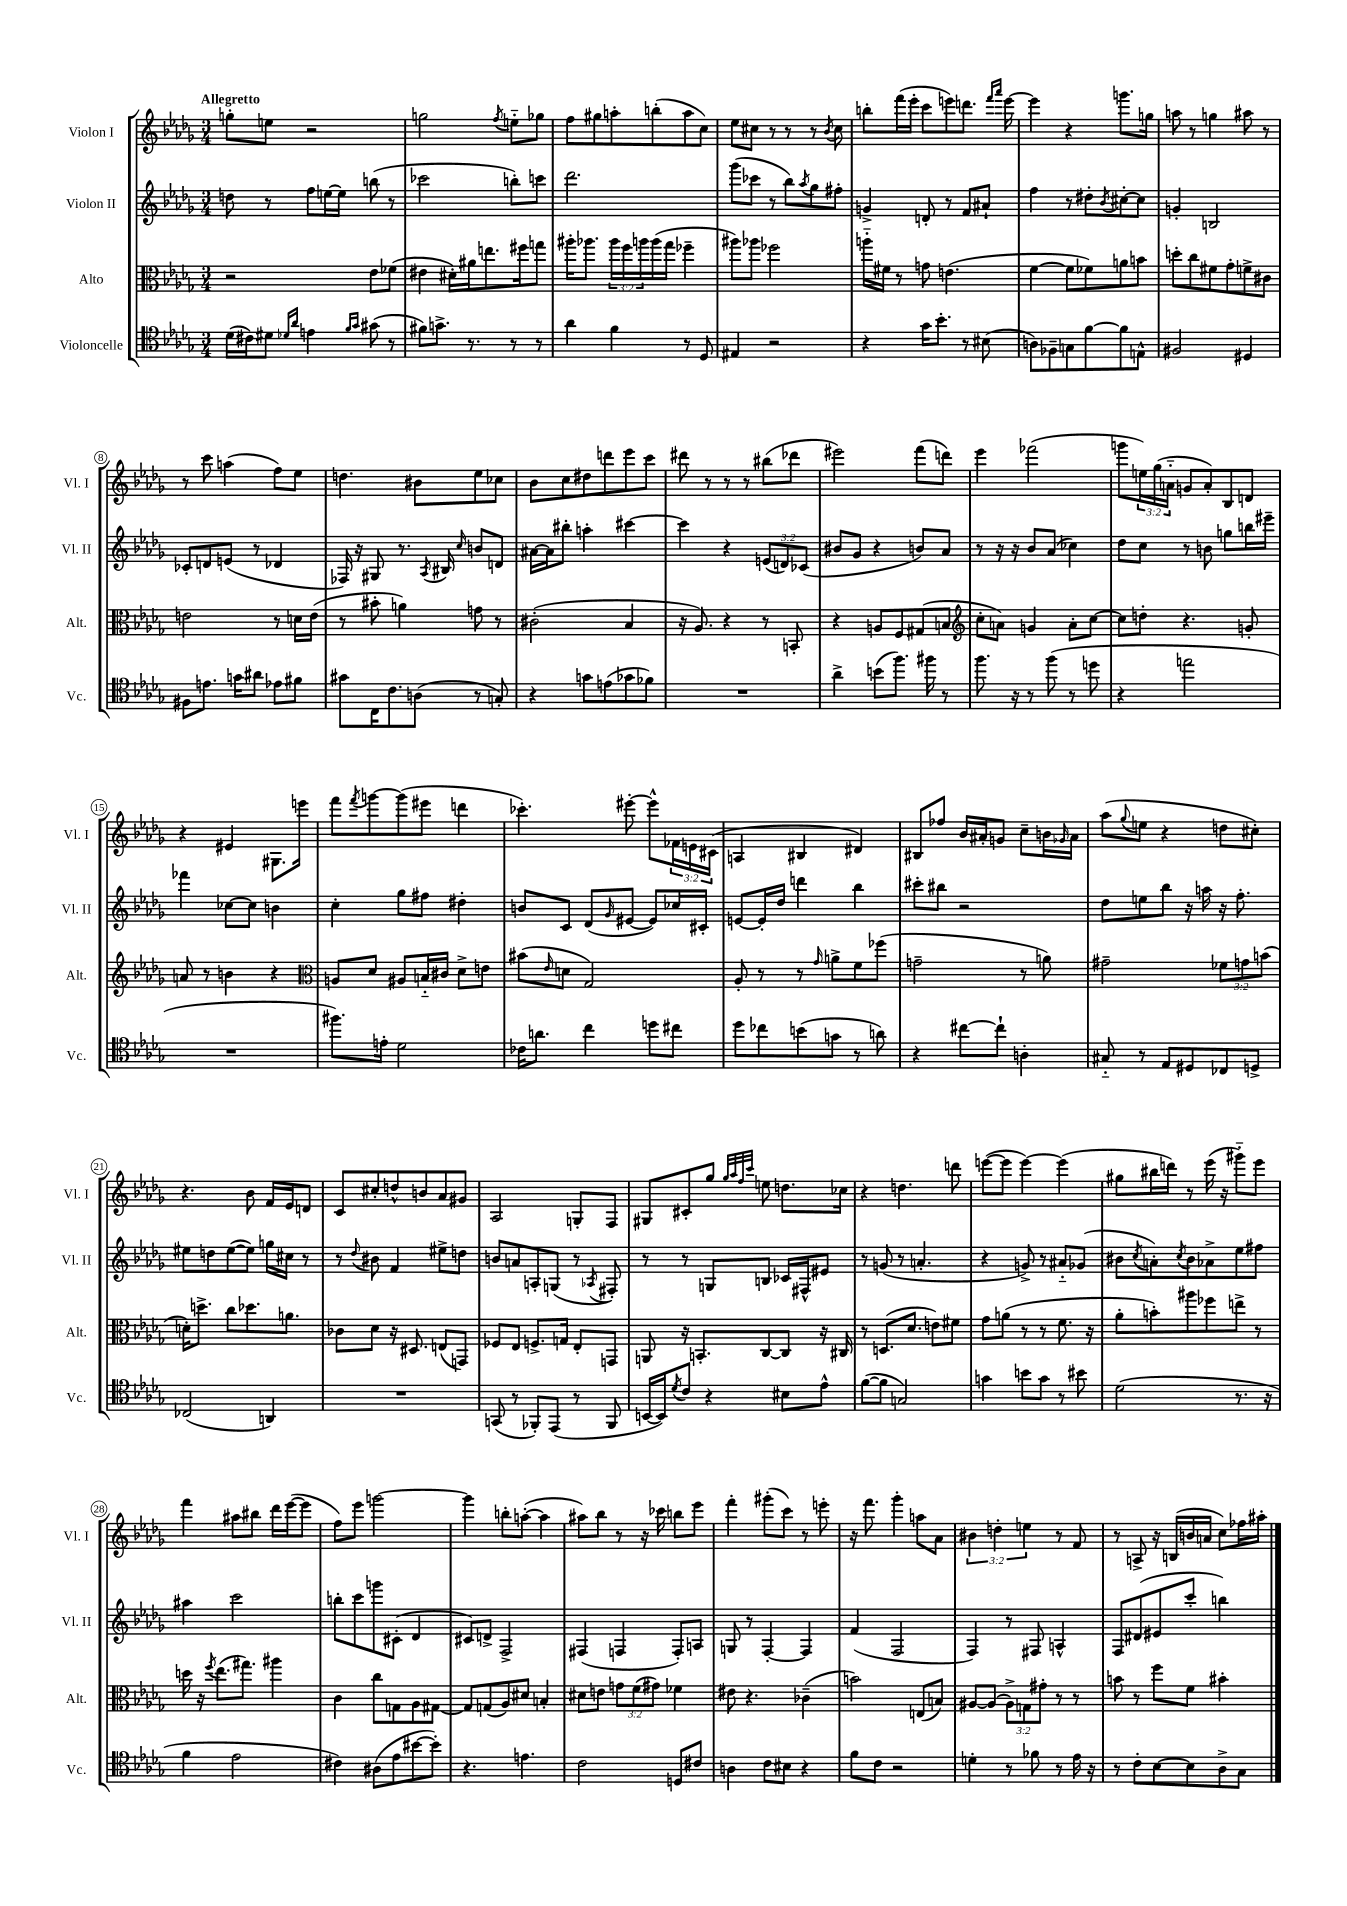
<<
\new StaffGroup <<
\new Staff = "s0" \with { instrumentName = "Violon I" shortInstrumentName = "Vl. I" } {
    \clef treble \key des \major \numericTimeSignature \time 3/4 \override Staff.TupletNumber.text = #tuplet-number::calc-fraction-text \tempo "Allegretto"
    g''8-. e''8 r2 |
    g''2 \acciaccatura { f''8 } e''8-_ ges''8 |
    f''8 gis''8 a''8-. b''8-.( a''8 c''8) |
    ees''8 cis''8 r8 r8 r8 \acciaccatura { bes'8 } cis''8 |
    b''8-. f'''16( ees'''16-. c'''8 e'''8) d'''8. \grace { f'''16 aes'''16 } e'''16~ |
    e'''4 r4 g'''8. g''16 |
    a''8 r8 g''4 ais''8 r8 |
    r8 c'''8 a''4( f''8) ees''8 |
    d''4. bis'8 ees''8 ces''8 |
    bes'8 c''8 dis''8 d'''8 ees'''8 c'''8 |
    dis'''8 r8 r8 r8 bis''8( des'''8 |
    eis'''2) f'''8( d'''8) |
    ees'''4 fes'''2( |
    g'''8 \tuplet 3/2 { e''16) ges''16( a'16-_ } g'8 a'8-.) bes8 d'8 |
    r4 eis'4 gis8. e'''16 |
    f'''8 \acciaccatura { f'''8 } g'''8~ g'''8( eis'''8 d'''4 |
    ces'''4.-.) eis'''8~-. eis'''8-^ \tuplet 3/2 { fes'16 e'16 cis'16( } |
    a4 bis4 dis'4) |
    bis8 fes''8 bes'16 ais'16-. g'8 c''8-- b'16 \grace { ges'16 } ais'16 |
    aes''8( \appoggiatura { ges''8 } e''8 r4 d''8 cis''8-.) |
    r4. bes'8 f'16 ees'16 d'8 |
    c'8 cis''8-. d''8-^ b'8 aes'8 gis'8 |
    aes2 g8-. f8 |
    gis8 cis'8-. ges''8 \grace { ges''32 aes''32 f''32 c'''32 } e''8 d''8. ces''16 |
    r4 d''4. d'''8 |
    e'''8~( e'''8 e'''4~) e'''4( |
    gis''8 bis''16 d'''16) r8 ees'''16( r16 gis'''8-_) ees'''8 |
    f'''4 ais''8 bis''8 des'''16 ees'''16~( ees'''8 |
    f''8) ees'''8 g'''2~ |
    g'''4 b''8-. a''8~-.( a''4 |
    ais''8) bes''8 r8 r16 ces'''16 b''8 ees'''8 |
    f'''4-. gis'''8-.( c'''8) r8 e'''8-. |
    r16 f'''8. ges'''4-. a''8 aes'8 |
    \tuplet 3/2 { bis'4 d''4-. e''4 } r8 f'8 |
    r8 a8-> r16 b16( b'16 a'16 c''8) fes''16 ais''16-. \bar "|." |
}
\new Staff = "s1" \with { instrumentName = "Violon II" shortInstrumentName = "Vl. II" } {
    \clef treble \key des \major \numericTimeSignature \time 3/4 \override Staff.TupletNumber.text = #tuplet-number::calc-fraction-text
    d''8 r8 f''8 e''16~ e''16 b''8( r8 |
    ces'''2 b''8-.) c'''8 |
    des'''2. |
    ges'''8( ces'''8 r8 bes''8) \acciaccatura { aes''8 } ges''8 fis''8-. |
    g'4-> d'8-. r8 f'8 ais'8-! |
    f''4 r8 dis''8-. \acciaccatura { bes'8 } cis''8~-. cis''8 |
    g'4-. b2 |
    ces'8-. d'8 e'8( r8 des'4 |
    fes16) r16 gis8 r8. \acciaccatura { aes8 } bis16 \grace { c''16 } b'8 d'8 |
    ais'16~ ais'16 bis''8-. a''4-. cis'''4~ |
    cis'''4 r4 \tuplet 3/2 { e'8( d'8) ces'8( } |
    bis'8 ges'8 r4 b'8) aes'8 |
    r8 r16 r16 bes'8 aes'8( ces''4) |
    des''8 c''8 r8 b'8 g''8 b''16 eis'''16-- |
    fes'''4 ces''8~ ces''8 b'4 |
    c''4-. ges''8 fis''8 dis''4-. |
    b'8 c'8 des'8( \grace { ges'16 } eis'8~ eis'8) ces''16 cis'16-. |
    e'8~ e'16-. des''16 d'''4 bes''4 |
    cis'''8-. bis''8 r2 |
    des''8 e''8 bes''8 r16 a''16 r16 f''8.-. |
    eis''8 d''8 eis''8~( eis''8) g''16 cis''16 r8 |
    r8 \appoggiatura { des''8 } bis'8 f'4 eis''8-> d''8 |
    b'8 a'8 a8-. g8( r8 \acciaccatura { aes8 } fis8-.) |
    r8 r8 g8 b8 ces'16 fis16-^ eis'8 |
    r8 g'8( r8 a'4.-. |
    r4 g'8->) r8 ais'8-_ ges'8( |
    bis'8 \acciaccatura { c''8 } a'8-.) \acciaccatura { c''8 } bis'8 aes'8-> ees''8 fis''8 |
    ais''4 c'''2 |
    b''8-. c'''8 g'''8 cis'8-.( des'4 |
    cis'8) d'8-> f2-> |
    fis4( f4 f8-.) a8 |
    g8 r8 f4~-. f4 |
    f'4( f2 |
    f4) r8 fis8 a4-^ |
    f8 dis'8( eis'8 c'''8-. b''4) \bar "|." |
}
\new Staff = "s2" \with { instrumentName = "Alto" shortInstrumentName = "Alt." } {
    \clef alto \key des \major \numericTimeSignature \time 3/4 \override Staff.TupletNumber.text = #tuplet-number::calc-fraction-text
    r2 ees'8 fes'8( |
    eis'4 dis'16-.) ais'16 e''8. fis''16 g''8 |
    ais''16-. aes''8. \tuplet 3/2 { aes''16 f''16 a''16 } a''16( ges''16 fes''4-- |
    ais''8) aes''8 fes''2 |
    a''16-_ fis'16 r8 g'8 e'4.( |
    f'4~ f'8 fes'8) a'8 b'8 |
    d''8-. c''8 fis'8 ges'8-. f'8-> cis'8 |
    e'2 r8 d'16 e'16( |
    r8 bis'8-. a'4) g'8 r8 |
    cis'2-.( bes4 |
    r16 aes8.) r4 r8 b,8-. |
    r4 a8 f8 gis8( b8 |
    \clef treble c''8-. a'8) g'4 a'8-. c''8~ |
    c''8 d''8-. r4. g'8-. |
    a'8 r8 b'4 r4 |
    \clef alto a8 des'8 ais8 b16-_ cis'16 des'8-> e'8 |
    bis'8( \grace { ees'16 } d'8 ges2) |
    aes8-. r8 r8 \grace { ges'16 } a'8-> f'8 fes''8( |
    g'2-- r8 a'8) |
    gis'2-- \tuplet 3/2 { fes'8 g'8 b'8( } |
    d'16-.) d''8.-> c''8 des''8. a'8. |
    ces'8 des'8 r16 dis8. e8( g,8) |
    fes8 ees8 f8.-> g16 ees8-. g,8 |
    a,8 r16 b,8.-. c8~ c8 r16 cis16 |
    r8 d8.( des'8. e'8) fis'8 |
    ges'8 a'8( r8 r8 f'8. r16 |
    aes'8-. b'8-.) ais''8 fes''8 e''8-> r8 |
    d''16 r16 \acciaccatura { f''8 } ees''8.( gis''8.) ais''4 |
    c'4 c''8 g8 aes8 gis8~ |
    gis8 g8( aes8) dis'8 b4-. |
    dis'8 e'8 \tuplet 3/2 { g'8 f'8( gis'8) } fes'4 |
    eis'8 r4. ces'4--( |
    b'2) e8( b8) |
    ais8~ ais8( \tuplet 3/2 { ais8->) g8 gis'8-. } r8 r8 |
    b'8 r8 f''8 f'8 bis'4-. \bar "|." |
}
\new Staff = "s3" \with { instrumentName = "Violoncelle" shortInstrumentName = "Vc." } {
    \clef tenor \key des \major \numericTimeSignature \time 3/4
    des'16( cis'16) dis'8 \grace { des'16 aes'16 } e'4 \grace { f'16 ges'16 } gis'8( r8 |
    fis'8) g'8.-> r8. r8 r8 |
    aes'4 f'4 r8 des8 |
    eis4 r2 |
    r4 ges'16 bes'8.-. r8 bis8( |
    a8) fes8-- g8 f'8~ f'8 e8-^ |
    fis2 dis4 |
    fis8 e'8. g'16 ais'8 ees'8 fis'8 |
    gis'8 c16 c'8. a8( r8 g8-.) |
    r4 g'8 e'8( ges'8 fes'8) |
    R2. |
    aes'4-> b'8( f''8.) fis''16 r8 |
    f''8. r16 r8 f''8( r8 d''8 |
    r4 e''2 |
    R2. |
    fis''8.) e'16-. des'2 |
    ces'16 a'8. c''4 d''8 cis''8 |
    des''8 ces''8 b'8( g'8 r8 a'8) |
    r4 cis''8~ cis''8-! a4-. |
    gis8-_ r8 ees8 dis8 ces8 d8-> |
    ces2( a,4) |
    R2. |
    g,8( r8 fes,8-.) ees,8( r8 fes,8 |
    b,16~ b,16) \acciaccatura { des'8 } c'8 r4 bis8 ees'8-^ |
    f'8~( f'8 g2) |
    g'4 b'8 g'8 r8 bis'8 |
    des'2( r8. r16 |
    f'4 ees'2 |
    cis'4) ais8( ees'8 bis'8~ bis'8-.) |
    r4. e'4. |
    c'2 d8 cis'8 |
    a4 c'8 bis8 r4 |
    f'8 c'8 r2 |
    d'4-. r8 fes'8 r8 ees'16 r16 |
    r8 c'8-. bes8~ bes8 aes8-> ges8 \bar "|." |
}
>>
>>
\layout { \context { \Score \override BarNumber.stencil = #(make-stencil-circler 0.1 0.3 ly:text-interface::print) } }
